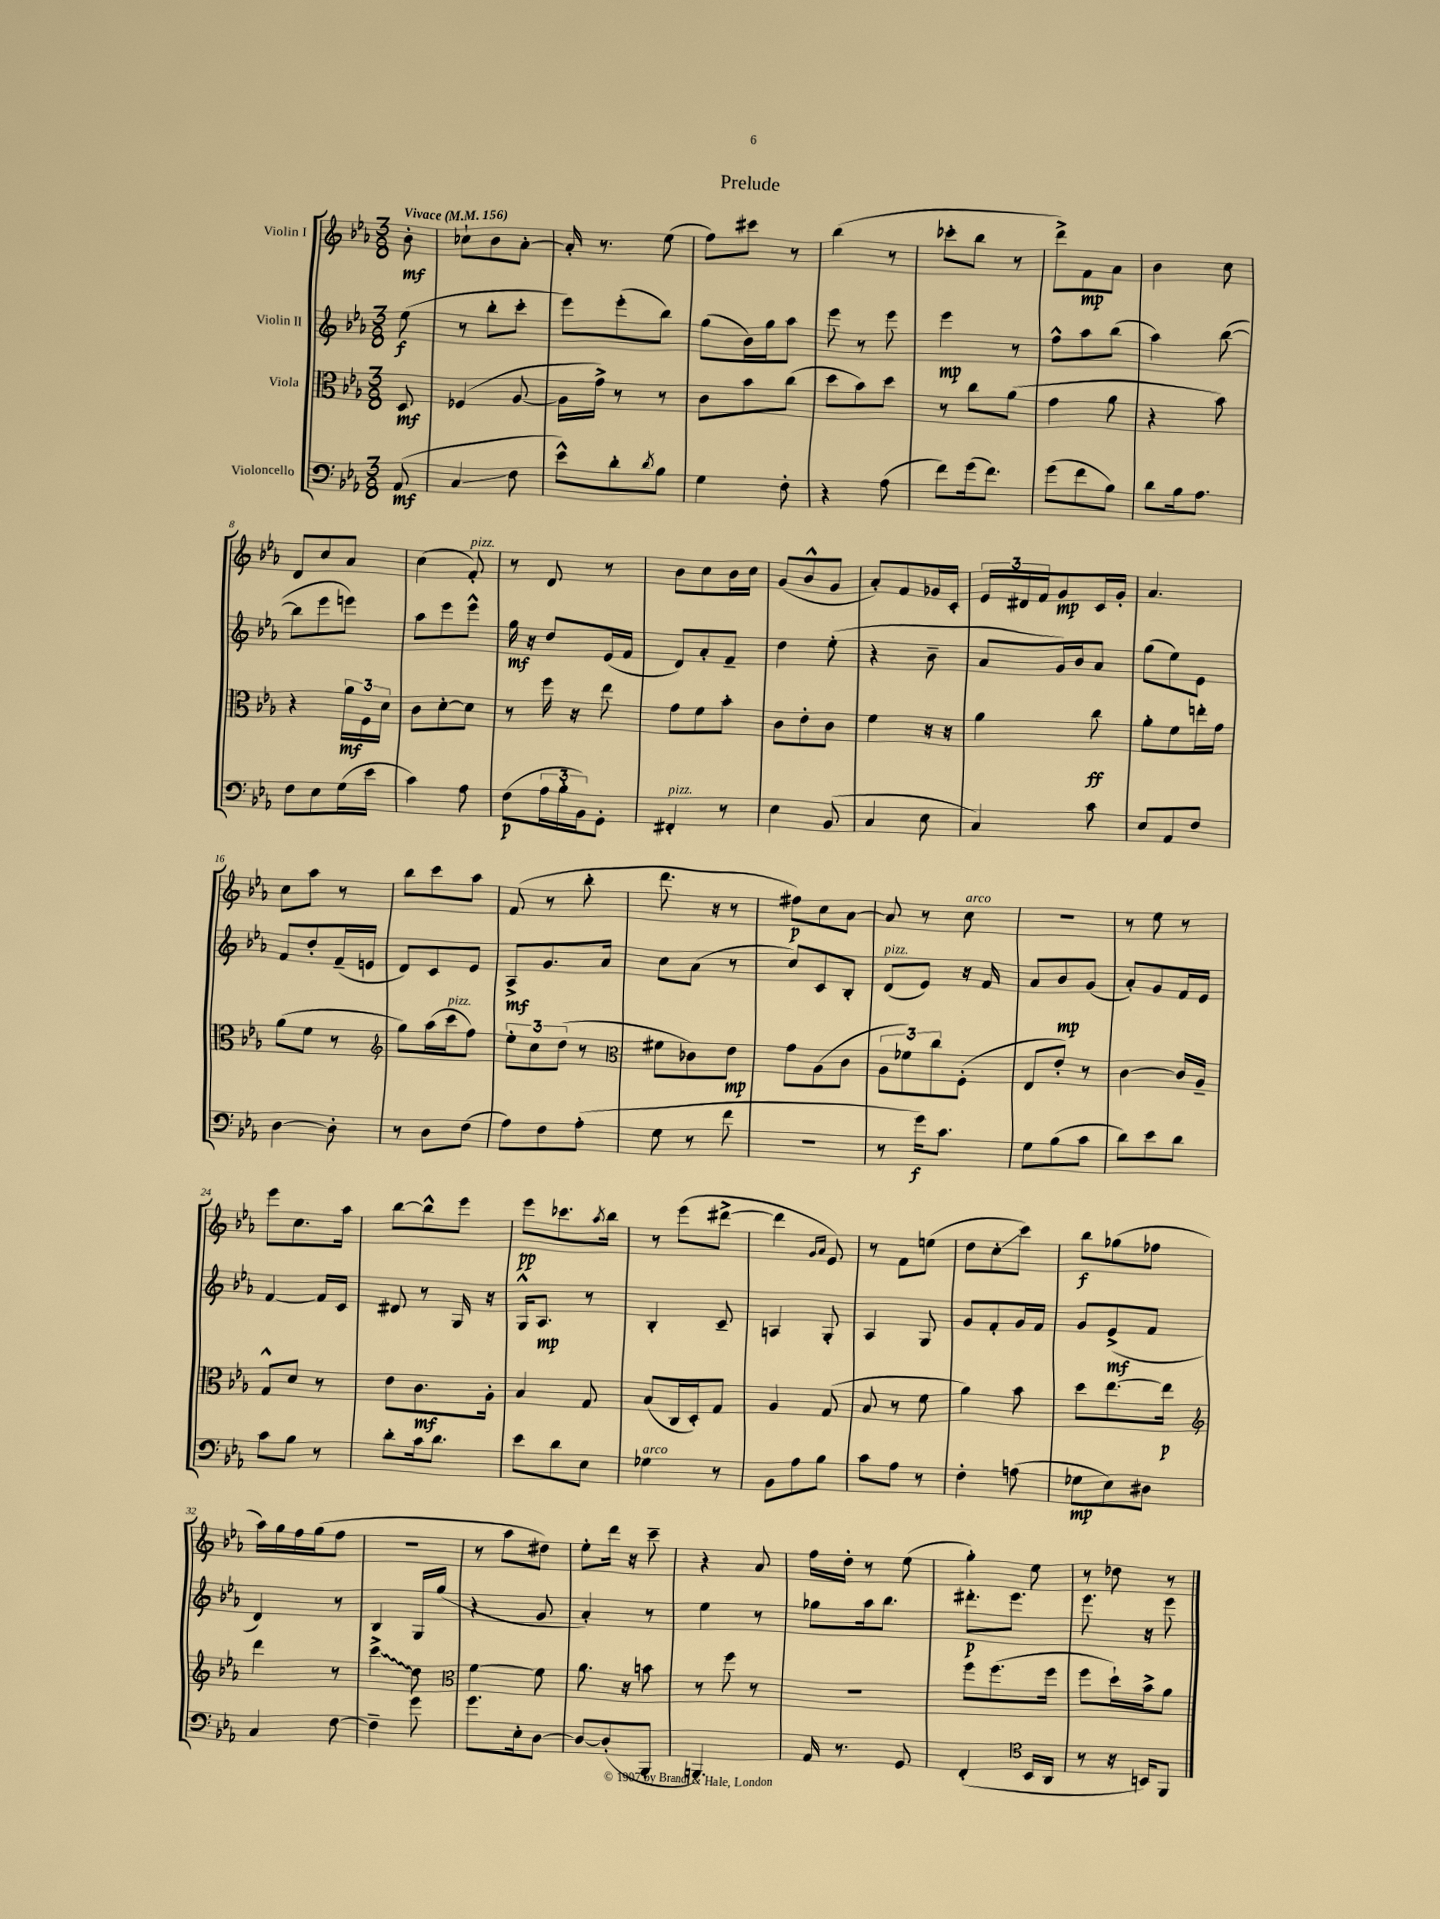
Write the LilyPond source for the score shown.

\header { title = "Prelude" }
<<
\new StaffGroup <<
\new Staff = "s0" \with { instrumentName = "Violin I" } {
    \clef treble \key ees \major \numericTimeSignature \time 3/8 \partial 8 \tempo "Vivace" 4 = 156
    bes'8-.\mf |
    ces''8-! bes'8 aes'8~-. |
    aes'16-. r8. ees''8( |
    f''8) cis'''8 r8 |
    bes''4( r8 |
    ces'''8-. bes''8 r8 |
    d'''8->) f'8\mp aes'8 |
    bes'4 c''8 |
    d'8 c''8 aes'8 |
    c''4( f'8-.^\markup { \italic "pizz." }) |
    r8 d'8 r8 |
    bes'8 c''8 bes'16 c''16 |
    g'8( bes'8-^ g'8 |
    aes'8-.) f'8 ges'16 c'16-. |
    \tuplet 3/2 { ees'16 dis'16 f'16 } g'8\mp c'16 g'16-. |
    aes'4. |
    c''8 aes''8 r8 |
    bes''8 c'''8 aes''8 |
    f'8( r8 bes''8-. |
    d'''8. r16 r8 |
    fis''8\p) c''8 aes'8~ |
    aes'8 r8 c''8^\markup { \italic "arco" } |
    R4. |
    r8 ees''8 r8 |
    ees'''8 c''8. aes''16 |
    bes''8~ bes''8-^ ees'''8 |
    ees'''8\pp ces'''8. \acciaccatura { aes''8 } bes''16 |
    r8 ees'''8( dis'''8~-> |
    dis'''4 \grace { g'16 aes'16 } ees'8) |
    r8 f'8 e''8( |
    d''8 c''8-.\glissando c'''8) |
    bes''8\f ges''8( fes''8 |
    aes''16) g''16 f''16 g''16( f''8 |
    R4. |
    r8 aes''8 dis''8) |
    ees''8-. d'''16 r16 c'''8-- |
    r4 aes'8 |
    f''16 d''16-. r8 ees''8( |
    g''4-.) ees''8 |
    r8 des''8 r8 \bar "|." |
}
\new Staff = "s1" \with { instrumentName = "Violin II" } {
    \clef treble \key ees \major \numericTimeSignature \time 3/8 \partial 8
    ees''8\f( |
    r8 bes''8-. c'''8-. |
    ees'''8) ees'''8-.( bes''8) |
    g''8( bes'16) g''16 aes''8 |
    ees'''8 r8 ees'''8 |
    ees'''4\mp r8 |
    f''8-^ aes''8 bes''8( |
    aes''4) bes''8~( |
    bes''8 ees'''8 e'''8) |
    aes''8 ees'''8 ees'''8-^ |
    g''16\mf r16 d''8 ees'16( f'16 |
    d'8) aes'8-. f'8-- |
    d''4 ees''8-.( |
    r4 bes'8-- |
    aes'8 g'16) bes'16 aes'8 |
    g''8( ees''8) ees'8 |
    f'8 d''8-. f'16--( e'16 |
    d'8) c'8 ees'8 |
    aes8->\mf g'8. aes'16 |
    c''8 aes'8( r8 |
    c''8) c'8 bes8-. |
    d'8^\markup { \italic "pizz." }( ees'8) r16 f'16 |
    aes'8 bes'8\mp g'8( |
    aes'8-.) g'8 f'16 ees'16 |
    f'4~ f'16 c'16 |
    dis'8 r8 g16 r16 |
    g16-^ aes8.\mp r8 |
    bes4-. c'8-- |
    a4 g8-. |
    aes4 g8 |
    g'8 f'8-. g'16 f'16 |
    g'8 ees'8->\mf( f'8 |
    d'4) r8 |
    bes4 g16 g''16( |
    r4 g'8 |
    aes'4-.) r8 |
    ees''4 r8 |
    ges''8 aes''16 bes''8. |
    dis'''8.-.\p ees'''8. |
    ees'''8. r16 ees'''8 \bar "|." |
}
\new Staff = "s2" \with { instrumentName = "Viola" } {
    \clef alto \key ees \major \numericTimeSignature \time 3/8 \partial 8
    d8\mf |
    fes4( aes8~ |
    aes16 g'16->) r8 r8 |
    c'8 bes'8 c''8( |
    d''8 bes'8) d''8 |
    r8 c''8 aes'8( |
    g'4 aes'8 |
    r4 bes'8) |
    r4 \tuplet 3/2 { aes'16\mf f16 d'16 } |
    c'8 d'8~-. d'8 |
    r8 f''16 r16 ees''8 |
    g'8 f'8 bes'8-. |
    c'8 ees'8-. c'8 |
    f'4 r16 r16 |
    aes'4 c''8\ff |
    aes'8-. f'8 e''16-. g'16 |
    aes'8( f'8 r8 |
    \clef treble g''8) aes''16( c'''16^\markup { \italic "pizz." } f''8) |
    \tuplet 3/2 { ees''8-. c''8 d''8( } r8 |
    \clef alto fis'8 ces'8) ees'8\mp |
    g'8 aes8( c'8 |
    \tuplet 3/2 { aes8 fes'8) c''8 } f8-.( |
    ees8 ees'8-.) r8 |
    c'4~ c'16 aes16-- |
    g8-^ d'8 r8 |
    ees'8 c'8.\mf aes16-. |
    bes4 g8 |
    bes8( c16 d16-.) g8 |
    aes4 g8( |
    bes8 r8 f'8 |
    aes'4) bes'8 |
    d''8 ees''8.~ ees''16\p |
    \clef treble d'''4 r8 |
    \once \override Glissando.style = #'zigzag c'''4->\glissando d''8 |
    \clef alto f'4~ f'8 |
    aes'8. r16 b'8 |
    r8 f''8 r8 |
    R4. |
    f''8 f''8.( f''16 |
    f''8 d''16-!) bes'16-> aes'8 \bar "|." |
}
\new Staff = "s3" \with { instrumentName = "Violoncello" } {
    \clef bass \key ees \major \numericTimeSignature \time 3/8 \partial 8
    aes,8\mf( |
    c4\glissando f8 |
    ees'8-^) d'8-. \acciaccatura { d'8 } bes8 |
    g4 f8-. |
    r4 aes8( |
    f'8) g'16( f'8.) |
    g'8( f'8 bes8) |
    d'8 bes16 aes8. |
    f8 ees8 g16( ees'16 |
    c'4) aes8 |
    f8\p( \tuplet 3/2 { aes16 bes16-. bes,16) } g,8-. |
    fis,4-.^\markup { \italic "pizz." } r8 |
    ees4 bes,8( |
    c4 ees8 |
    c4) c'8 |
    ees8 aes,8 f8 |
    d4~ d8-. |
    r8 d8 f8( |
    aes8) f8 aes8-.( |
    g8 r8 f'8 |
    R4. |
    r8 g'16\f) c'8. |
    g8 bes8( c'8 |
    d'8) ees'8 d'8 |
    c'8 bes8 r8 |
    d'8-. c'16 d'8. |
    ees'8 d'8 ees8 |
    ges4^\markup { \italic "arco" } r8 |
    bes,8 aes8 bes8 |
    c'8 aes8 r8 |
    f4-. a8( |
    ges8\mp ees8) dis8 |
    c4 f8~ |
    f4-- g'8 |
    g'8. ees16-. d8~ |
    d8~ d8-.( bes,,8-. |
    b,,4.) |
    aes,16 r8. g,8 |
    f,4-.( \clef tenor bes,16 aes,16 |
    r8 r16 b,16) f,8 \bar "|." |
}
>>
>>
